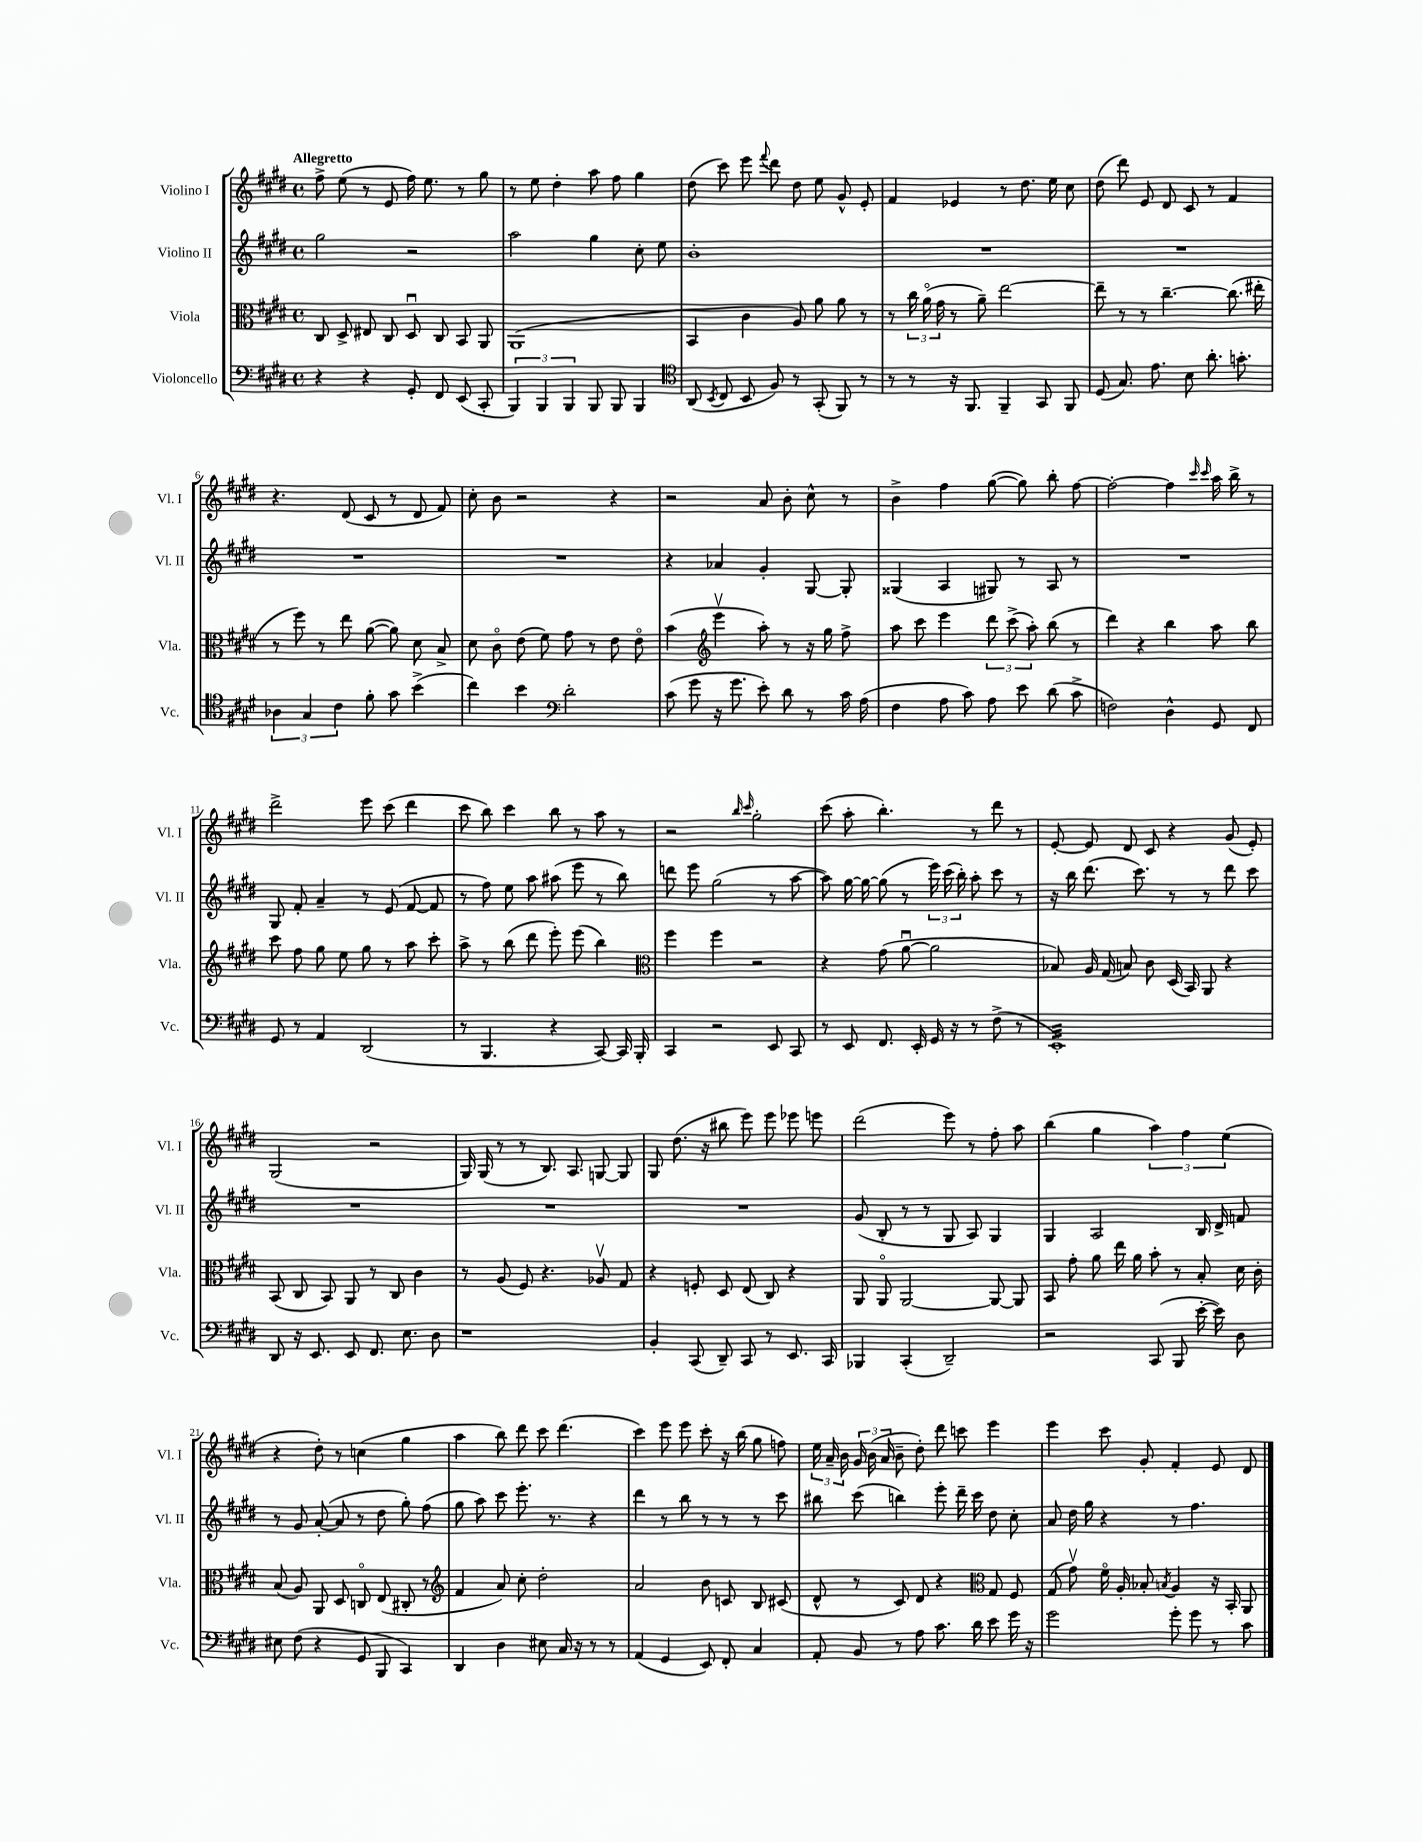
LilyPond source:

<<
\new StaffGroup <<
\new Staff = "s0" \with { instrumentName = "Violino I" shortInstrumentName = "Vl. I" } {
    \clef treble \key e \major \defaultTimeSignature \time 4/4 \tempo "Allegretto"
    \autoBeamOff fis''8-> e''8( r8 e'8 fis''16) e''8. r8 gis''8 |
    r8 e''8 dis''4-. a''8 fis''8 gis''4 |
    dis''8( cis'''8) e'''8 \appoggiatura { fis'''8 } dis'''8 dis''8 e''8 gis'8-^ e'8-. |
    fis'4 ees'4 r8 dis''8. e''16 cis''8 |
    dis''8( dis'''8) e'8 dis'8 cis'8 r8 fis'4 |
    r4. dis'8( cis'8 r8 dis'8 fis'8) |
    cis''8-. b'8 r2 r4 |
    r2 a'8 b'8-. cis''8-^ r8 |
    b'4-> fis''4 gis''8~( gis''8) b''8-. fis''8~ |
    fis''2~-. fis''4 \grace { cis'''16 cis'''16 } a''16 b''16-> r8 |
    dis'''2-> e'''8 cis'''8( dis'''4 |
    cis'''8 b''8) cis'''4 b''8 r8 a''8 r8 |
    r2 \grace { b''16 cis'''16 } gis''2-. |
    cis'''8( a''8-. b''4.-.) r8 dis'''8 r8 |
    e'8~-. e'8 dis'8 cis'8 r4 gis'8( e'8-.) |
    gis2( r2 |
    gis16) gis16( r8 r8 b8.) a8. g8~ g8 |
    gis8 dis''8.( r16 bis''8 e'''8) e'''8 ees'''8 e'''8 |
    dis'''2( e'''8) r8 fis''8-. a''8 |
    b''4( gis''4 \tuplet 3/2 { a''4) fis''4 e''4( } |
    r4 dis''8-.) r8 c''4( gis''4 |
    a''4 b''8) dis'''8 cis'''8 dis'''4.( |
    cis'''4) e'''8 e'''8 cis'''8-. r16 b''16( gis''8 f''8) |
    \tuplet 3/2 { e''16 a'16-- b'16 } \tuplet 3/2 { gis'16 b'16( a'16 } b'8-- dis''8-.) dis'''8 c'''8 e'''4 |
    e'''4 cis'''8 gis'8-. fis'4-. e'8 dis'8 \bar "|." |
}
\new Staff = "s1" \with { instrumentName = "Violino II" shortInstrumentName = "Vl. II" } {
    \clef treble \key e \major \defaultTimeSignature \time 4/4
    \autoBeamOff gis''2 r2 |
    a''2 gis''4 cis''8-. e''8 |
    b'1-. |
    R1 |
    R1 |
    R1 |
    R1 |
    r4 aes'4 gis'4-. gis8~ gis8-. |
    gisis4( a4 gis8) r8 a8 r8 |
    R1 |
    gis8 fis'8-. a'4-- r8 e'8( fis'8~ fis'8 |
    r8 fis''8) e''8 a''8 ais''8( e'''8 r8 b''8) |
    d'''8 e'''8 gis''2( r8 a''8~ |
    a''8) gis''16~ gis''16~ gis''8( r8 \tuplet 3/2 { e'''16) cis'''16( b''16-.) } a''8-. cis'''8 r8 |
    r16 b''16 dis'''8.( cis'''8.) r8 r8 dis'''8 cis'''8 |
    R1 |
    R1 |
    R1 |
    gis'8( b8-. r8 r8 gis8 a8) gis4 |
    gis4 a2 b16 dis'16-> f'8 |
    r8 gis'8 a'8~-.( a'8 r8 dis''8 gis''8-.) fis''8( |
    gis''8 a''8) cis'''8 e'''8.-. r8. r4 |
    dis'''4 r8 b''8 r8 r8 r8 cis'''8 |
    bis''8 cis'''8( b''4) e'''8-. dis'''16-- cis'''16 dis''8 cis''8-. |
    a'8 dis''16 gis''16 r4 r8 fis''4. \bar "|." |
}
\new Staff = "s2" \with { instrumentName = "Viola" shortInstrumentName = "Vla." } {
    \clef alto \key e \major \defaultTimeSignature \time 4/4
    \autoBeamOff cis8 dis8-> eis8 cis8 dis8\downbow cis8 b,8 a,8 |
    a,1( |
    b,4 cis'4 a8) a'8 a'8 r8 |
    r8 \tuplet 3/2 { cis''16 a'16\flageolet( gis'16 } r8 a'8--) e''2~ |
    e''8-- r8 r8 cis''4.~-- cis''8.( eis''16-. |
    r8 fis''8) r8 e''8 a'8~( a'8) dis'8 b8-> |
    dis'8 cis'8\flageolet e'8( fis'8) gis'8 r8 e'8 e'8\flageolet |
    b'4( \clef treble e'''4\upbow a''8-.) r8 r16 gis''16 fis''8-> |
    a''8 cis'''8 e'''4 \tuplet 3/2 { dis'''8 cis'''8->( a''8-.) } b''8( r8 |
    dis'''4) r4 b''4 a''8 b''8 |
    cis'''8 fis''8 gis''8 e''8 gis''8 r8 a''8 cis'''8-. |
    a''8-> r8 b''8( dis'''8 e'''8-.) e'''8( b''4) |
    \clef alto fis''4 fis''4 r2 |
    r4 gis'8( a'8~\downbow a'2 |
    bes8) a16 gis16( b8) cis'8 dis16( b,16) a,8 r4 |
    b,8( cis8 b,8) a,8 r8 cis8 cis'4 |
    r8 a8( fis8) r4. aes8\upbow gis8 |
    r4 f8-. dis8 e8( cis8) r4 |
    a,8 a,8\flageolet a,2~ a,8~ a,8 |
    b,8 gis'8-. a'8 e''16 a'16 b'8-. r8 b8-. dis'16 cis'16-. |
    b8( a8) a,8 dis8 c8\flageolet e8( cis8-. r8 |
    \clef treble fis'4 a'8) cis''8-. dis''2-. |
    a'2 b'8 c'8 b8 cis'8( |
    dis'8-^ r8 cis'8) dis'8 r4 \clef alto gis8 fis8 |
    gis8( gis'8\upbow) fis'16\flageolet a16-. bes8-. \acciaccatura { b8 } a4 r16 b,16-. a,8 \bar "|." |
}
\new Staff = "s3" \with { instrumentName = "Violoncello" shortInstrumentName = "Vc." } {
    \clef bass \key e \major \defaultTimeSignature \time 4/4
    \autoBeamOff r4 r4 gis,8-. fis,8 e,8( cis,8-. |
    \tuplet 3/2 { b,,4) b,,4 b,,4 } b,,8 b,,8 b,,4 |
    \clef tenor a,8( \acciaccatura { b,8 } cis8 b,8 fis8) r8 gis,8-.( fis,8) r8 |
    r8 r8 r16 fis,8. fis,4-- gis,8 fis,8 |
    dis8( gis8.) e'8. b8 a'8.-. g'8.-. |
    \tuplet 3/2 { aes4 gis4 cis'4 } fis'8-. gis'8 b'4->( |
    cis''4) b'4 \clef bass dis'2-. |
    cis'8( gis'8 r16 gis'8. e'8-.) dis'8 r8 cis'16 a16( |
    fis4 a8 cis'8) a8 e'8 dis'8( cis'8-> |
    f2) dis4-^ gis,8 fis,8 |
    gis,8 r8 a,4 dis,2( |
    r8 b,,4. r4 cis,8~) cis,16 b,,16-. |
    cis,4 r2 e,8 cis,8 |
    r8 e,8 fis,8. e,16-. gis,16 r16 r8 fis8->( r8 |
    e,1:32-.) |
    dis,8 r16 e,8. e,8 fis,8. e8. dis8 |
    r1 |
    b,4-. cis,8( dis,8--) cis,8 r8 e,8. cis,16 |
    bes,,4 cis,4-.( dis,2--) |
    r2 cis,8( b,,8 e'16~-. e'16) dis8 |
    eis8 fis8( r4 gis,8 b,,8 cis,4) |
    dis,4 dis4 eis8 cis16 r16 r8 r8 |
    a,4( gis,4 e,8) fis,8-. cis4 |
    a,8-. b,8 r8 a8 cis'8. dis'16 e'8 gis'16 r16 |
    gis'2 gis'8-. gis'8 r8 cis'8 \bar "|." |
}
>>
>>
